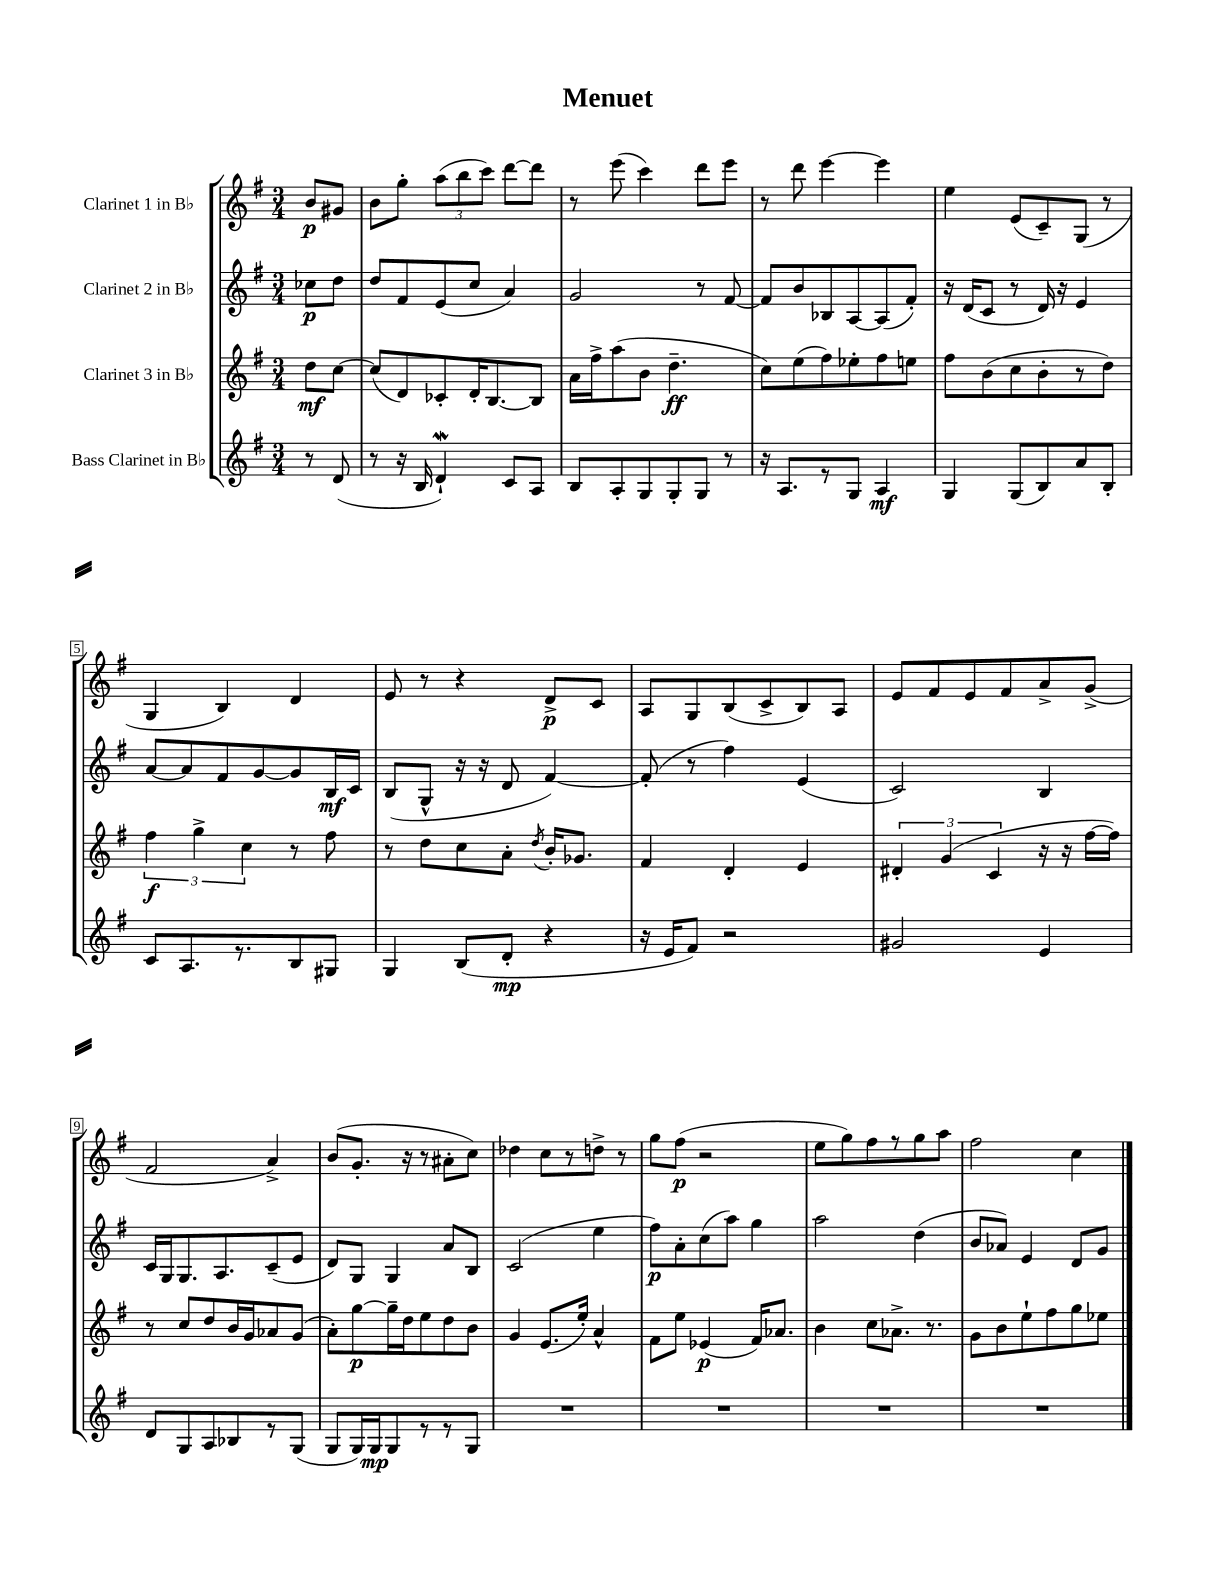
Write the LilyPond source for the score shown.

\header { title = "Menuet" }
<<
\new StaffGroup <<
\new Staff = "s0" \with { instrumentName = "Clarinet 1 in Bb" } {
    \clef treble \key g \major \numericTimeSignature \time 3/4 \partial 4
    \autoBeamOff b'8[\p gis'8] |
    b'8[ g''8]-. \tuplet 3/2 { a''8[( b''8 c'''8]) } d'''8[~ d'''8] |
    r8 e'''8( c'''4) d'''8[ e'''8] |
    r8 d'''8 e'''4~ e'''4 |
    e''4 e'8[( c'8--) g8]( r8 |
    g4 b4) d'4 |
    e'8 r8 r4 d'8[->\p c'8] |
    a8[ g8 b8( c'8-> b8) a8] |
    e'8[ fis'8 e'8 fis'8 a'8-> g'8]->( |
    fis'2 a'4->) |
    b'8[( g'8.]-. r16 r8 ais'8[-. c''8]) |
    des''4 c''8[ r8 d''8]-> r8 |
    g''8[ fis''8]\p( r2 |
    e''8[ g''8) fis''8 r8 g''8 a''8] |
    fis''2 c''4 \bar "|." |
}
\new Staff = "s1" \with { instrumentName = "Clarinet 2 in Bb" } {
    \clef treble \key g \major \numericTimeSignature \time 3/4 \partial 4
    \autoBeamOff ces''8[\p d''8] |
    d''8[ fis'8 e'8( c''8] a'4) |
    g'2 r8 fis'8~ |
    fis'8[ b'8 bes8 a8~ a8( fis'8]-.) |
    r16 d'16[( c'8] r8 d'16) r16 e'4 |
    a'8[~ a'8 fis'8 g'8~ g'8 b16\mf c'16] |
    b8[( g8]-^ r16 r16 d'8 fis'4~) |
    fis'8-.( r8 fis''4) e'4( |
    c'2) b4 |
    c'16[ g16 g8. a8. c'8--( e'8] |
    d'8[) g8] g4 a'8[ b8] |
    c'2( e''4 |
    fis''8[\p) a'8-. c''8( a''8]) g''4 |
    a''2 d''4( |
    b'8[ aes'8]) e'4 d'8[ g'8] \bar "|." |
}
\new Staff = "s2" \with { instrumentName = "Clarinet 3 in Bb" } {
    \clef treble \key g \major \numericTimeSignature \time 3/4 \partial 4
    \autoBeamOff d''8[\mf c''8]~ |
    c''8[( d'8) ces'8-. d'16-. b8.~ b8] |
    a'16[ fis''16-> a''8( b'8] d''4.--\ff |
    c''8[) e''8( fis''8) ees''8-. fis''8 e''8] |
    fis''8[ b'8( c''8 b'8-. r8 d''8]) |
    \tuplet 3/2 { fis''4\f g''4-> c''4 } r8 fis''8 |
    r8 d''8[ c''8 a'8]-. \acciaccatura { d''8 } b'16[-. ges'8.] |
    fis'4 d'4-. e'4 |
    \tuplet 3/2 { dis'4-. g'4( c'4 } r16 r16 fis''16[~ fis''16]) |
    r8 c''8[ d''8 b'16 g'16 aes'8 g'8]( |
    a'8[-.) g''8~\p g''16-- d''16 e''8 d''8 b'8] |
    g'4 e'8.[( e''16]-.) a'4-^ |
    fis'8[ e''8] ees'4\p( fis'16[) aes'8.] |
    b'4 c''8[ aes'8.]-> r8. |
    g'8[ b'8 e''8-! fis''8 g''8 ees''8] \bar "|." |
}
\new Staff = "s3" \with { instrumentName = "Bass Clarinet in Bb" } {
    \clef treble \key g \major \numericTimeSignature \time 3/4 \partial 4
    \autoBeamOff r8 d'8( |
    r8 r16 b16 d'4-!\mordent) c'8[ a8] |
    b8[ a8-. g8 g8-. g8] r8 |
    r16 a8.[ r8 g8] a4\mf |
    g4 g8[( b8) a'8 b8]-. |
    c'8[ a8. r8. b8 gis8] |
    g4 b8[( d'8]-.\mp r4 |
    r16 e'16[ fis'8]) r2 |
    gis'2 e'4 |
    d'8[ g8 a8 bes8 r8 g8]( |
    g8[ g16) g16\mp g8 r8 r8 g8] |
    R2. |
    R2. |
    R2. |
    R2. \bar "|." |
}
>>
>>
\layout { \context { \Score \override BarNumber.stencil = #(make-stencil-boxer 0.1 0.3 ly:text-interface::print) } }
